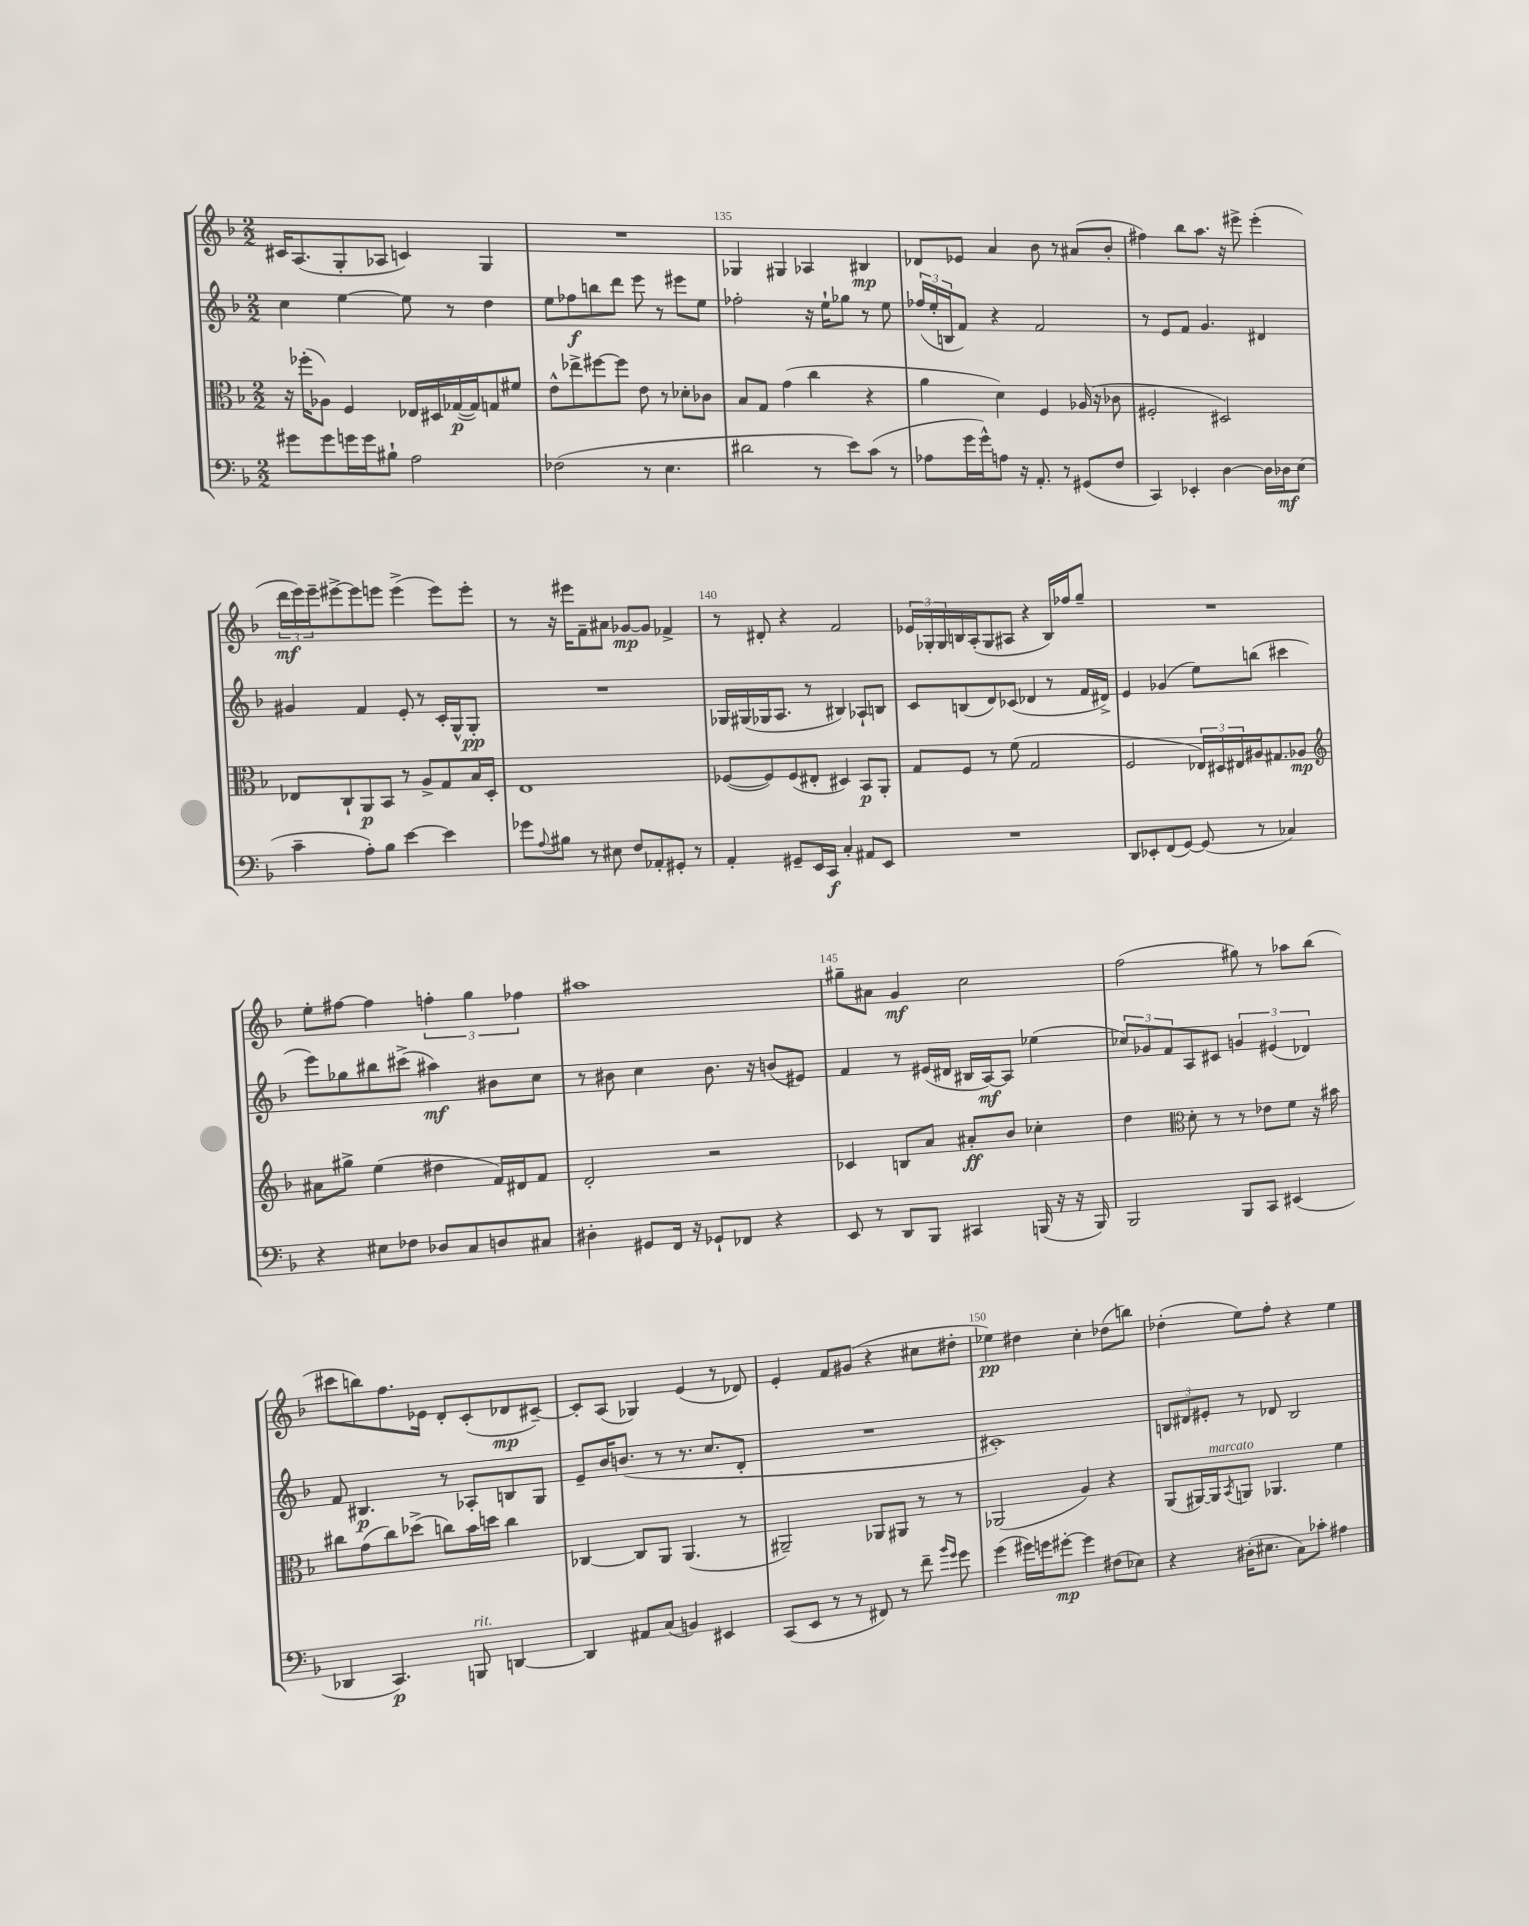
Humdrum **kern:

**kern	**dynam	**kern	**dynam	**kern	**dynam	**kern	**dynam
*part4	*part4	*part3	*part3	*part2	*part2	*part1	*part1
*staff4	*staff4	*staff3	*staff3	*staff2	*staff2	*staff1	*staff1
*clefF4	*	*clefC3	*	*clefG2	*	*clefG2	*
*k[b-]	*	*k[b-]	*	*k[b-]	*	*k[b-]	*
*M2/2	*	*M2/2	*	*M2/2	*	*M2/2	*
=133	=133	=133	=133	=133	=133	=133	=133
8g#X\L	.	16r	.	4cc\	.	16c#X/KL	.
.	.	(16ff-X'\KL	.	.	.	(8.A/	.
8g#\	.	8A-X\J)	.	.	.	.	.
16gn\L	.	4F/	.	[4ee\	.	8G'/	.
16g\J	.	.	.	.	.	.	.
8B#X`\J	.	.	.	.	.	8A-X/J	.
2A\	.	16E-X/LL	.	8ee\]	.	4cn/)	.
.	.	16D#X/	.	.	.	.	.
.	.	([16G-X/	p	8r	.	.	.
.	.	16G-/J])	.	.	.	.	.
.	.	8Gn/	.	4dd\	.	4G/	.
.	.	8f#X/J	.	.	.	.	.
=134	=134	=134	=134	=134	=134	=134	=134
(2F-X\	.	8e^^\L	.	8ee\L	.	1r	.
.	.	8ee-X^\	.	8ff-X\	f	.	.
.	.	[8ff#X\	.	8bbn\	.	.	.
.	.	8ff#\J]	.	8ddd\J	.	.	.
8r	.	8e\	.	8eee\	.	.	.
4.E\	.	8r	.	8r	.	.	.
.	.	8d-X'\L	.	8eee#X\L	.	.	.
.	.	8c-X\J	.	8ee\J	.	.	.
=135	=135	=135	=135	=135	=135	=135	=135
2d#X\	.	8B-/L	.	2ff-X'\	.	4G-X/	.
.	.	8G/J	.	.	.	.	.
.	.	(4g\	.	.	.	4G#X/	.
8r	.	4cc\	.	16r	.	4A-X/	.
.	.	.	.	16ee`\KL	.	.	.
8e\L)	.	.	.	8gg-X\J	.	.	.
(8c\J	.	4r	.	8r	.	4B#X/	mp
8r	.	.	.	8ee\	.	.	.
=136	=136	=136	=136	=136	=136	=136	=136
8A-X\L	.	4a\	.	(24ff-X/LL	.	8d-X/L	.
.	.	.	.	24ee'/	.	.	.
.	.	.	.	24Bn/J	.	.	.
16g\L	.	.	.	8f/J)	.	8e-X/J	.
16g^^\J)	.	.	.	.	.	.	.
8An\J	.	4d\)	.	4r	.	4a/	.
16r	.	.	.	.	.	.	.
8.AA'/	.	.	.	.	.	.	.
.	.	4F/	.	2f/	.	8b-\	.
8r	.	.	.	.	.	8r	.
(8GG#X/L	.	(16A-X/	.	.	.	(8a#X/L	.
.	.	16r	.	.	.	.	.
8F/J	.	8c-X\	.	.	.	8b-'/J	.
=137	=137	=137	=137	=137	=137	=137	=137
4CC/)	.	2F#X'/	.	8r	.	4ff#X\)	.
.	.	.	.	8e/L	.	.	.
4EE-X'/	.	.	.	8f/J	.	8bb-\L	.
.	.	.	.	4.g/	.	8.aa\J	.
[4D\	.	2D#X/)	.	.	.	.	.
.	.	.	.	.	.	16r	.
.	.	.	.	.	.	8eee#X^\	.
16D\LL]	.	.	.	4d#X/	.	(4eee#'\	.
16D-X\J	mf	.	.	.	.	.	.
(8E\J	.	.	.	.	.	.	.
!!LO:LB:g=z
=138	=138	=138	=138	=138	=138	=138	=138
4c~\	.	8E-X/L	.	4g#X/	.	24ddd\LL	mf
.	.	.	.	.	.	24eee\)	.
.	.	.	.	.	.	24eee~\J	.
.	.	8C`/	.	.	.	[8eee#X^\	.
8A'\L)	.	8AA/	p	4f/	.	8eee#\]	.
8B-\J	.	8BB-/J	.	.	.	8eeen\J	.
[4e\	.	8r	.	8e'/	.	(4eee^\	.
.	.	8A^/L	.	8r	.	.	.
4e\]	.	8G/	.	16c'/LL	.	8eee\L)	.
.	.	.	.	16G^^/J	.	.	.
.	.	16B-/L	.	8G'/J	pp	8eee'\J	.
.	.	16D'/JJ	.	.	.	.	.
=139	=139	=139	=139	=139	=139	=139	=139
8g-X\L	.	1E	.	1r	.	8r	.
8qqA/	.	.	.	.	.	.	.
8B#X\J	.	.	.	.	.	16r	.
.	.	.	.	.	.	16eee#X\KL	.
8r	.	.	.	.	.	8f~\	.
8E#X\	.	.	.	.	.	8a#X\J	.
8F/L	.	.	.	.	.	[8g-X/L	mp
8AA-X'/	.	.	.	.	.	8g-/J]	.
8GG#X'/J	.	.	.	.	.	4f-X^/	.
8r	.	.	.	.	.	.	.
=140	=140	=140	=140	=140	=140	=140	=140
4AA'/	.	([8F-X/L	.	16G-X/LL	.	8r	.
.	.	.	.	(16G#X/	.	.	.
.	.	8F-/])	.	16G-X/J	.	8d#X'/	.
.	.	.	.	8.A/J	.	.	.
8GG#X~/L	.	(8F-/	.	.	.	4r	.
16EE/L	.	8E#X'/J	.	8r	.	.	.
16CC/JJ	f	.	.	.	.	.	.
4C'/	.	4D#X/)	.	4B#X/)	.	2f/	.
8AA#X/L	.	8BB-/L	p	8A-X`/L	.	.	.
8EE/J	.	8AA'/J	.	8Bn/J	.	.	.
=141	=141	=141	=141	=141	=141	=141	=141
1r	.	8G/L	.	8c/L	.	24e-X/LL	.
.	.	.	.	.	.	24G-X'/	.
.	.	.	.	.	.	24G-/	.
.	.	8F/J	.	(8Bn/	.	16Bn/	.
.	.	.	.	.	.	(16A'/J	.
.	.	8r	.	8d/)	.	8G-/	.
.	.	(8f\	.	(8c-X/J	.	8A#X/J	.
.	.	2G/	.	4d-X/	.	4r	.
.	.	.	.	8r	.	16B/LL)	.
.	.	.	.	.	.	16ff-X/J	.
.	.	.	.	16f/LL	.	8gg~/J	.
.	.	.	.	16d#X^/JJ)	.	.	.
=142	=142	=142	=142	=142	=142	=142	=142
8DD/L	.	2F/	.	4e/	.	1r	.
8EE-X'/	.	.	.	.	.	.	.
(8FF/	.	.	.	(4g-X/	.	.	.
[8GG/J)	.	.	.	.	.	.	.
(8GG/]	.	24E-X/LL)	.	8ee\L)	.	.	.
.	.	24D#X/	.	.	.	.	.
.	.	24E#X/	.	.	.	.	.
8r	.	16A#X/J	.	(8bbn\J	.	.	.
.	.	8.G#X/	.	.	.	.	.
4C-X/)	.	.	.	4ccc#X\	.	.	.
.	.	8A-X/J	mp	.	.	.	.
!!LO:LB:g=z
=143	=143	=143	=143	=143	=143	=143	=143
*	*	*clefG2	*	*	*	*	*
4r	.	8a#X\L	.	8eee\L)	.	8ee'\L	.
.	.	8gg#X^\J	.	8gg-X\	.	[8ff#X\J	.
8E#X\L	.	(4ee\	.	8bb#X\	.	4ff#\]	.
8F-X\J	.	.	.	(8ccc#X^\J	.	.	.
8D-X/L	.	4dd#X\	.	4aa#X\)	mf	6ffn'\	.
8C/	.	.	.	.	.	.	.
.	.	.	.	.	.	6gg\	.
8Dn/	.	16f/LL)	.	8b#X\L	.	.	.
.	.	16d#X/J	.	.	.	.	.
.	.	.	.	.	.	6ff-X\	.
8C#X/J	.	8f/J	.	8cc\J	.	.	.
=144	=144	=144	=144	=144	=144	=144	=144
4D#X'\	.	2d'/	.	8r	.	1aa#X	.
.	.	.	.	8b#X\	.	.	.
8GG#X/L	.	.	.	4cc\	.	.	.
16FF/Jk	.	.	.	.	.	.	.
16r	.	.	.	.	.	.	.
8GG-X`/L	.	2r	.	8.b#\	.	.	.
8FF-X/J	.	.	.	.	.	.	.
.	.	.	.	16r	.	.	.
4r	.	.	.	(8bn/L	.	.	.
.	.	.	.	8e#X/J)	.	.	.
=145	=145	=145	=145	=145	=145	=145	=145
8EE/	.	4c-X/	.	4f/	.	8gg#X~\L	.
8r	.	.	.	.	.	8a#X\J	.
8DD/L	.	8Bn/L	.	8r	.	4g/	mf
8BBB-/J	.	8a/J	.	(16e#X/LL	.	.	.
.	.	.	.	16d#X/JJ	.	.	.
4CC#X/	.	8a#X'/L	ff	16B#X/LL	.	2cc\	.
.	.	.	.	[16A/J)	mf	.	.
.	.	8b-/J	.	8A/J]	.	.	.
(16BBBn/	.	4cc-X'\	.	(4ee-X\	.	.	.
16r	.	.	.	.	.	.	.
16r	.	.	.	.	.	.	.
16BBB/)	.	.	.	.	.	.	.
=146	=146	=146	=146	=146	=146	=146	=146
2BBB-/	.	4dd\	.	12cc-X/L)	.	(2ff\	.
.	.	.	.	12g-X/	.	.	.
.	.	.	.	12f/	.	.	.
*	*	*clefC3	*	*	*	*	*
.	.	8d'\	.	8A/	.	.	.
.	.	8r	.	8c#X/J	.	.	.
8BBB-/L	.	8r	.	6gn/	.	8gg#X\)	.
8CC/J	.	8e-X\L	.	.	.	8r	.
.	.	.	.	(6e#X/	.	.	.
(4EE#X/	.	8f\J	.	.	.	8aa-X\L	.
.	.	.	.	6d-X/)	.	.	.
.	.	16r	.	.	.	(8bb-\J	.
.	.	16b#X\	.	.	.	.	.
!!LO:LB:g=z
=147	=147	=147	=147	=147	=147	=147	=147
4DD-X/	.	8cc#X\L	.	8f/	.	8ccc#X\L	.
.	.	(8g\	.	4.B#X/	p	8bbn\)	.
4.CC/)	p	8cc#\)	.	.	.	8.ff\	.
.	.	(8dd-X^\J	.	.	.	.	.
.	.	.	.	.	.	16e-X\Jk	.
.	.	8ccn\L)	.	8r	.	8d'/L	.
!LO:TX:a:i:t=rit.	!	!	!	!	!	!	!
8BBBn/	.	16b-\L	.	8A-X'/L	.	(8c'/	.
.	.	16ddn\JJ	.	.	.	.	.
[4DDn/	.	4cc\	.	8Bn/	.	8d-X/	mp
.	.	.	.	8G/J	.	[8c#X~/J)	.
=148	=148	=148	=148	=148	=148	=148	=148
4DD/]	.	[4C-X/	.	8e~/L	.	8c#'/L]	.
.	.	.	.	16b-/K	.	(8A/J	.
.	.	.	.	(8.bn/J	.	.	.
8AA#X/L	.	8C-/L]	.	.	.	4G-X/)	.
(8C/J	.	8AA/J	.	8r	.	.	.
4BBn/)	.	(4.AA/	.	8.r	.	(4e/	.
.	.	.	.	8.cc/L	.	.	.
4EE#X/	.	.	.	.	.	8r	.
.	.	8r	.	8d'/J	.	8d-X/)	.
=149	=149	=149	=149	=149	=149	=149	=149
(8CC/L	.	2AA#X~/)	.	1r	.	4e'/	.
8EE/J	.	.	.	.	.	.	.
8r	.	.	.	.	.	8f/L	.
8r	.	.	.	.	.	(8g#X/J	.
8FF#X/)	.	8AA-X/L	.	.	.	4r	.
8r	.	8AA#X/J	.	.	.	.	.
8f~\	.	8r	.	.	.	8cc#X\L	.
16qqb-/LL	.	.	.	.	.	.	.
16qqg/JJ	.	.	.	.	.	.	.
8g\	.	8r	.	.	.	8dd#X'\J	.
=150	=150	=150	=150	=150	=150	=150	=150
(4g\	.	(2AA-X/	.	1c#X')	.	4ee-X\)	pp
16g#X\LL)	.	.	.	.	.	4dd#X\	.
16gn\J	.	.	.	.	.	.	.
[8g#X'\J	mp	.	.	.	.	.	.
4g#\]	.	4A/)	.	.	.	4cc'\	.
(8F#X\L	.	4r	.	.	.	(8dd-X\L	.
8E-X\J)	.	.	.	.	.	8bbn\J)	.
=151	=151	=151	=151	=151	=151	=151	=151
4r	.	(8AA/L	.	12Bn/L	.	(4dd-X'\	.
.	.	.	.	12d#X/	.	.	.
.	.	[16AA#X/L)	.	.	.	.	.
.	.	.	.	12e#X'/J	.	.	.
!	!	!LO:TX:a:i:t=marcato	!	!	!	!	!
.	.	16AA#/J]	.	.	.	.	.
.	.	8qBB-/	.	.	.	.	.
(16D#X'\KL	.	8AAn/J	.	8r	.	8ee\L)	.
8.E#X\J	.	.	.	.	.	.	.
.	.	4.AA-X/	.	8d-X/	.	8ff'\J	.
8C\L)	.	.	.	2B/	.	4r	.
8c-X'\J	.	.	.	.	.	.	.
4A#X\	.	4f\	.	.	.	4ee\	.
==	==	==	==	==	==	==	==
*-	*-	*-	*-	*-	*-	*-	*-
